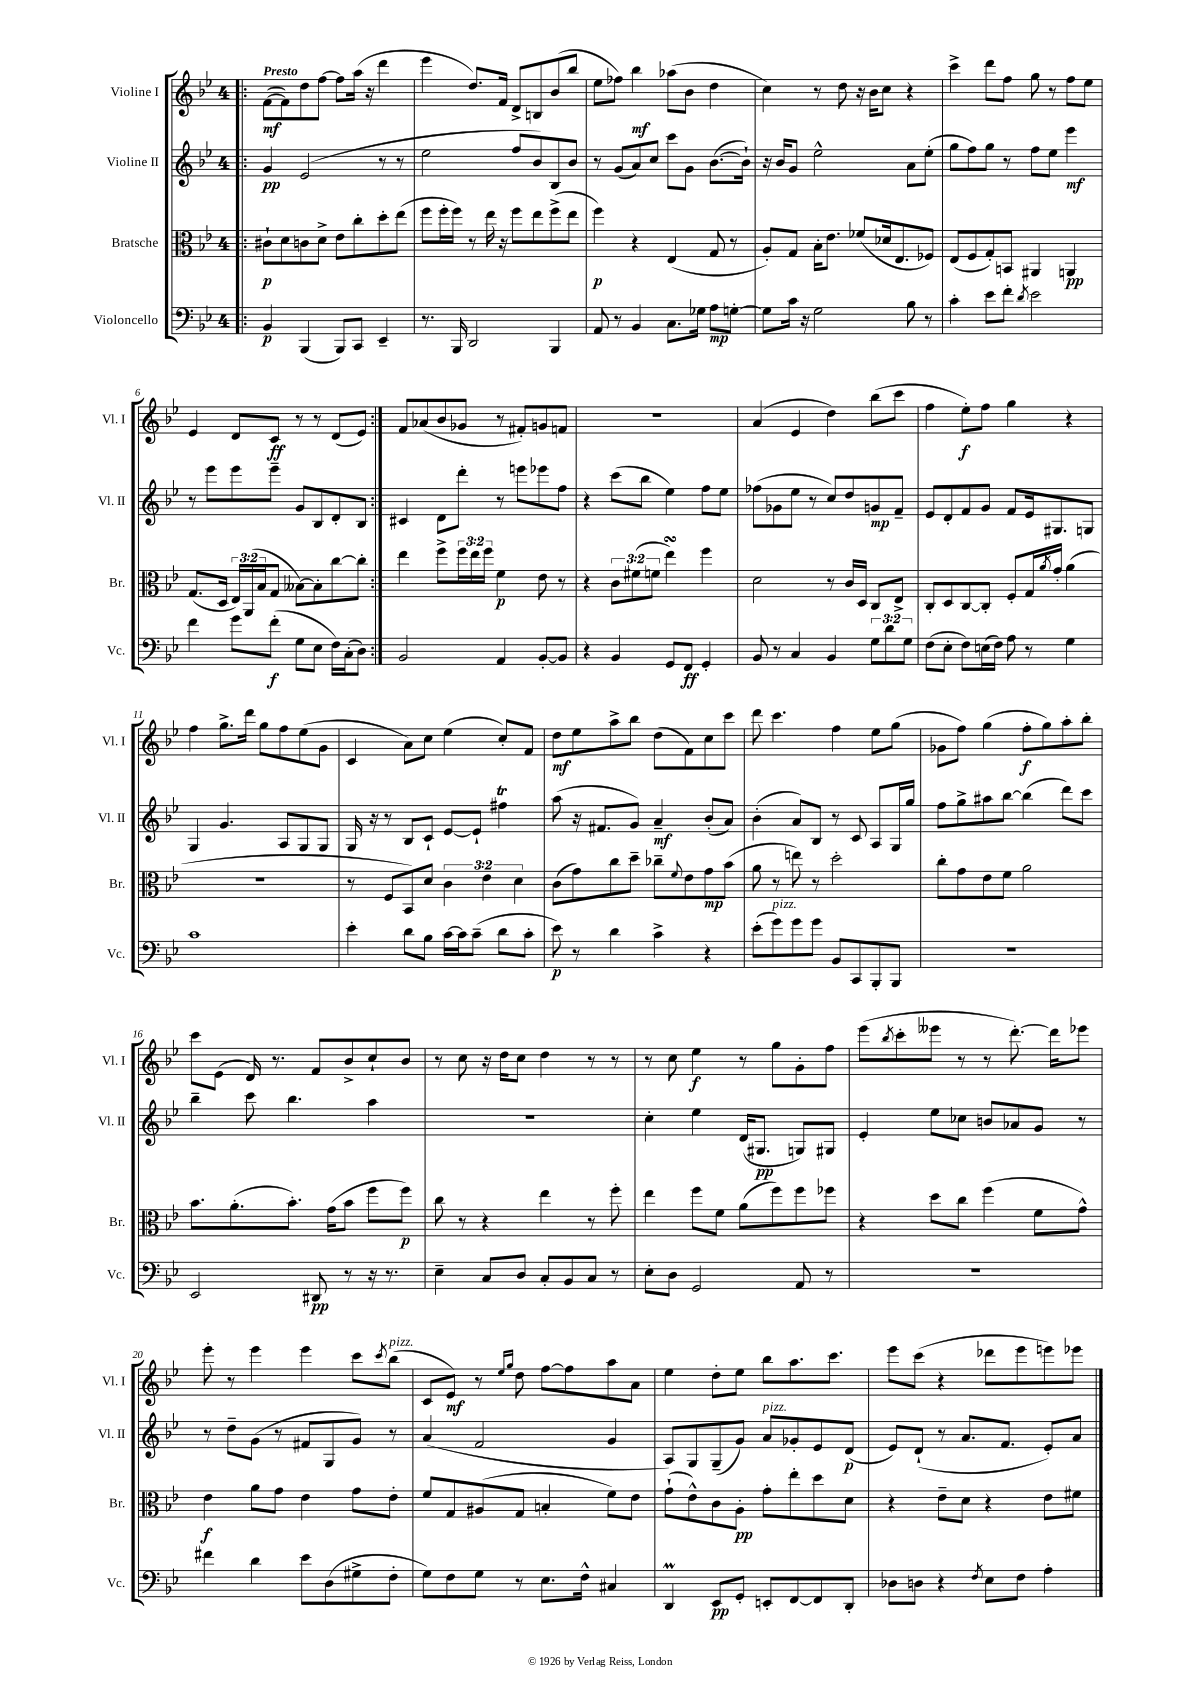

**kern	**dynam	**kern	**dynam	**kern	**dynam	**kern	**dynam
*part4	*part4	*part3	*part3	*part2	*part2	*part1	*part1
*staff4	*staff4	*staff3	*staff3	*staff2	*staff2	*staff1	*staff1
*I"Violoncello	*	*I"Bratsche	*	*I"Violine II	*	*I"Violine I	*
*I'Vc.	*	*I'Br.	*	*I'Vl. II	*	*I'Vl. I	*
*clefF4	*	*clefC3	*	*clefG2	*	*clefG2	*
*k[b-e-]	*	*k[b-e-]	*	*k[b-e-]	*	*k[b-e-]	*
*M4/4	*	*M4/4	*	*M4/4	*	*M4/4	*
=1!|:	=1!|:	=1!|:	=1!|:	=1!|:	=1!|:	=1!|:	=1!|:
!	!	!	!	!	!	!LO:TX:a:B:t=Presto	!
4BB-/	p	8c#X`\L	p	4g/	pp	([8f\L	mf
.	.	8d\	.	.	.	8f\])	.
(4BBB-/	.	8cn\	.	(2e-/	.	8dd\	.
.	.	8d^\J	.	.	.	[8ff\J	.
8BBB-/L)	.	8e-\L	.	.	.	8ff\L]	.
8CC/J	.	8cc'\	.	.	.	(16aa\Jk	.
.	.	.	.	.	.	16r	.
4EE-~/	.	8dd'\	.	8r	.	4ddd\	.
.	.	(8ee-\J	.	8r	.	.	.
=2	=2	=2	=2	=2	=2	=2	=2
8.r	.	8ff\L	.	2ee-\	.	4eee-\	.
.	.	16ff'\L	.	.	.	.	.
16BBB-/	.	16ff\JJ)	.	.	.	.	.
2DD/	.	8r	.	.	.	8.dd/L)	.
.	.	16ee-\	.	.	.	.	.
.	.	16r	.	.	.	16f/Jk	.
.	.	8ff\L	.	8ff/L	.	8d^/L	.
.	.	8ee-\	.	8b-/)	.	8Bn/	.
4BBB-/	.	(8ff^\	.	8B-/	.	(8b-/	.
.	.	8ee-\J	.	8b-/J	.	8bb-/J	.
=3	=3	=3	=3	=3	=3	=3	=3
8AA/	.	4ff\)	p	8r	.	8ee-\L	.
8r	.	.	.	(8g/L	.	8ff-X\J)	.
4BB-/	.	4r	.	8a/)	.	4bb-\	mf
.	.	.	.	8cc/J	.	.	.
8.C\L	.	(4E-/	.	8ccc\L	.	(8aa-X\L	.
.	.	.	.	8g\J	.	8b-\J	.
16G-X\Jk	.	.	.	.	.	.	.
8A\L	mp	8G/	.	([8.b-\L	.	4dd\	.
[8Gn'\J	.	8r	.	.	.	.	.
.	.	.	.	16b-`\Jk])	.	.	.
=4	=4	=4	=4	=4	=4	=4	=4
8G\L]	.	8A'/L)	.	16r	.	4cc\)	.
.	.	.	.	16b-/KL	.	.	.
16c\Jk	.	8G/J	.	8g/J	.	.	.
16r	.	.	.	.	.	.	.
2G\	.	16B-'\KL	.	2ee-^^\	.	8r	.
.	.	8.e-\J	.	.	.	.	.
.	.	.	.	.	.	8dd\	.
.	.	(8f-X/L	.	.	.	16r	.
.	.	.	.	.	.	16b-\KL	.
.	.	16d-X/k	.	.	.	8cc\J	.
.	.	8.E-/	.	.	.	.	.
8B-\	.	.	.	8a\L	.	4r	.
8r	.	8F-X/J)	.	(8ee-'\J	.	.	.
=5	=5	=5	=5	=5	=5	=5	=5
4c'\	.	(8E-/L	.	8gg\L	.	4ccc^\	.
.	.	8F/	.	8ff\)	.	.	.
8e-\L	.	8G'/)	.	8gg\J	.	8ddd\L	.
8f'\J	.	8BBn/J	.	8r	.	8ff\J	.
8qd/	.	.	.	.	.	.	.
2e-\	.	4AA#X/	.	8ff\L	.	8gg\	.
.	.	.	.	8ee-\J	.	8r	.
.	.	4AAn/	pp	4eee-\	mf	8ff\L	.
.	.	.	.	.	.	8ee-\J	.
!!LO:LB:g=z
=6	=6	=6	=6	=6	=6	=6	=6
4f\	.	(8.G/L	.	8r	.	4e-/	.
.	.	.	.	8eee-\L	.	.	.
.	.	16D/Jk	.	.	.	.	.
8g\L	.	24E-/LL)	.	8eee-\	.	8d/L	.
.	.	(24AA/	.	.	.	.	.
.	.	24B-/J	.	.	.	.	.
(8f'\J	f	8G/J	.	8eee-~\J	.	8c/J	ff
8G\L	.	[8B--X\L)	.	8g/L	.	8r	.
8E-\J	.	8B--'\]	.	8B-/	.	8r	.
16F\LL)	.	[8cc\	.	8d'/	.	(8d/L	.
(16C'\J	.	.	.	.	.	.	.
8D\J)	.	8cc'\J]	.	8B-/J	.	8e-/J)	.
=7:|!	=7:|!	=7:|!	=7:|!	=7:|!	=7:|!	=7:|!	=7:|!
2BB-/	.	4ee-\	.	4c#X/	.	8f/L	.
.	.	.	.	.	.	(8a-X/	.
.	.	8ff^\L	.	8d\L	.	8b-/	.
.	.	24ff\L	.	8ddd'\J	.	8g-X/J	.
.	.	24ee-\	.	.	.	.	.
.	.	24ff\JJ	.	.	.	.	.
4AA/	.	4f\	p	8r	.	8r	.
.	.	.	.	8eeen\L	.	8f#X'/L)	.
[8BB-'/L	.	8e-\	.	8eee-X\	.	8gn/	.
8BB-/J]	.	8r	.	8ff\J	.	8fn/J	.
=8	=8	=8	=8	=8	=8	=8	=8
4r	.	4r	.	4r	.	1r	.
4BB-/	.	12c\L	.	(8ccc\L	.	.	.
.	.	(12f#X\	.	.	.	.	.
.	.	.	.	8bb-\J	.	.	.
.	.	12fn\J	.	.	.	.	.
8GG/L	.	4ee-sSSs\)	.	4ee-\)	.	.	.
8FF/J	ff	.	.	.	.	.	.
4GG'/	.	4ff\	.	8ff\L	.	.	.
.	.	.	.	8ee-\J	.	.	.
=9	=9	=9	=9	=9	=9	=9	=9
8BB-/	.	2d\	.	(8ff-X\L	.	(4a/	.
8r	.	.	.	8g-X\	.	.	.
4C/	.	.	.	8ee-\J	.	4e-/	.
.	.	.	.	8r	.	.	.
4BB-/	.	8r	.	8cc/L)	.	4dd\)	.
.	.	16c/LL	.	8dd/	.	.	.
.	.	16D/JJ	.	.	.	.	.
12G\L	.	8C/L	.	8gn/	mp	(8bb-\L	.
12d\	.	.	.	.	.	.	.
.	.	8E-^/J	.	8f~/J	.	8ccc\J	.
12G\J	.	.	.	.	.	.	.
=10	=10	=10	=10	=10	=10	=10	=10
(8F\L	.	8C'/L	.	8e-/L	.	4ff\	.
8E-'\J	.	8D/	.	8d'/	.	.	.
8F\L)	.	[8C/	.	8f/	.	8ee-'\L)	f
(16En\L	.	8C'/J]	.	8g/J	.	8ff\J	.
16F\JJ)	.	.	.	.	.	.	.
8A\	.	8F'/L	.	8f/L	.	4gg\	.
8r	.	16G/L	.	16e-/k	.	.	.
.	.	8qa/	.	.	.	.	.
.	.	16g'/JJ	.	8.G#X/	.	.	.
4G\	.	(4a\	.	.	.	4r	.
.	.	.	.	8Gn/J	.	.	.
!!LO:LB:g=z
=11	=11	=11	=11	=11	=11	=11	=11
1c	.	1r	.	4G/	.	4ff\	.
.	.	.	.	4.g/	.	8.gg^\L	.
.	.	.	.	.	.	16ddd\Jk	.
.	.	.	.	.	.	8gg\L	.
.	.	.	.	8A/L	.	8ff\	.
.	.	.	.	8G/	.	(8ee-\	.
.	.	.	.	8G/J	.	8g\J	.
=12	=12	=12	=12	=12	=12	=12	=12
4e-'\	.	8r	.	16G/	.	4c/	.
.	.	.	.	16r	.	.	.
.	.	8F/L	.	8r	.	.	.
8d\L	.	8BB-/)	.	8B-/L	.	8a\L)	.
8B-\J	.	8d/J	.	8c`/J	.	8cc\J	.
[16c\LL	.	6c\	.	[8e-/L	.	(4ee-\	.
16c\J]	.	.	.	.	.	.	.
(8c~\J	.	.	.	8e-`/J]	.	.	.
.	.	6e-\	.	.	.	.	.
8d\L	.	.	.	4ff#Xt\	.	8cc'/L)	.
.	.	6d\	.	.	.	.	.
8c'\J	.	.	.	.	.	8f/J	.
=13	=13	=13	=13	=13	=13	=13	=13
8e-\)	p	(8c\L	.	(8aa\	.	8dd\L	mf
8r	.	8g\)	.	16r	.	8ee-\	.
.	.	.	.	8.f#X/L	.	.	.
4d\	.	8cc\	.	.	.	8aa^\	.
.	.	8dd~\J	.	8g/J)	.	8bb-\J	.
4c^\	.	8cc-X~\L	.	4a~/	mf	(8dd\L	.
.	.	8qqf/	.	.	.	.	.
.	.	8e-\	.	.	.	8f\)	.
4r	.	8g\	mp	(8b-'/L	.	8cc\	.
.	.	(8b-\J	.	8a/J)	.	8ccc\J	.
=14	=14	=14	=14	=14	=14	=14	=14
(8e-'\L	.	8a\	.	(4b-'\	.	8ddd\	.
!LO:TX:a:i:t=pizz.	!	!	!	!	!	!	!
8g\)	.	8r	.	.	.	4.ccc\	.
8g\	.	8een\)	.	8a/L)	.	.	.
8g\J	.	8r	.	8B-/J	.	.	.
8BB-/L	.	2dd'\	.	8r	.	4ff\	.
8CC/	.	.	.	8c/	.	.	.
8BBB-'/	.	.	.	8A/L	.	8ee-\L	.
8BBB-/J	.	.	.	16G/L	.	(8gg\J	.
.	.	.	.	16gg/JJ	.	.	.
=15	=15	=15	=15	=15	=15	=15	=15
1r	.	8cc'\L	.	8ff\L	.	8g-X\L	.
.	.	8g\	.	8gg^\	.	8ff\J)	.
.	.	8e-\	.	8aa#X\	.	(4gg\	.
.	.	8f\J	.	[8bb-\J	.	.	.
.	.	2a\	.	(4bb-\]	.	8ff'\L	f
.	.	.	.	.	.	8gg\)	.
.	.	.	.	8ddd\L)	.	8aa'\	.
.	.	.	.	8ccc\J	.	8bb-'\J	.
!!LO:LB:g=z
=16	=16	=16	=16	=16	=16	=16	=16
2EE-/	.	8.b-\L	.	4bb-~\	.	8ccc\L	.
.	.	.	.	.	.	(8e-\J	.
.	.	(8.a'\	.	.	.	.	.
.	.	.	.	8ccc\	.	16d/)	.
.	.	.	.	.	.	8.r	.
.	.	8.b-'\J)	.	4.bb-\	.	.	.
8DD#X/	pp	.	.	.	.	8f/L	.
.	.	(16g\KL	.	.	.	.	.
8r	.	8b-\J	.	.	.	8b-^/	.
16r	.	8ff\L	.	4aa\	.	8cc`/	.
8.r	.	.	.	.	.	.	.
.	.	8ff\J)	p	.	.	8b-/J	.
=17	=17	=17	=17	=17	=17	=17	=17
4E-~\	.	8cc\	.	1r	.	8r	.
.	.	8r	.	.	.	8cc\	.
8C/L	.	4r	.	.	.	16r	.
.	.	.	.	.	.	16dd\KL	.
8D/J	.	.	.	.	.	8cc\J	.
8C'/L	.	4ee-\	.	.	.	4dd\	.
8BB-/	.	.	.	.	.	.	.
8C/J	.	8r	.	.	.	8r	.
8r	.	8ff'\	.	.	.	8r	.
=18	=18	=18	=18	=18	=18	=18	=18
8E-'\L	.	4ee-\	.	4cc'\	.	8r	.
8D\J	.	.	.	.	.	8cc\	.
2GG/	.	8ff\L	.	4ee-\	.	4ee-\	f
.	.	8f\J	.	.	.	.	.
.	.	(8a\L	.	(16d/KL	.	8r	.
.	.	.	.	8.G#X/J	pp	.	.
.	.	8ff\)	.	.	.	8gg\L	.
8AA/	.	8ff\	.	8Gn/L)	.	8g'\	.
8r	.	8ff-X\J	.	8G#X/J	.	8ff\J	.
=19	=19	=19	=19	=19	=19	=19	=19
1r	.	4r	.	4e-'/	.	(8eee-\L	.
.	.	.	.	.	.	8qbb-/	.
.	.	.	.	.	.	8ccc'\	.
.	.	8dd\L	.	8ee-\L	.	8eee--X\J	.
.	.	8cc\J	.	8cc-X\J	.	8r	.
.	.	(4ff\	.	8bn/L	.	8r	.
.	.	.	.	8a-X/	.	[8.ddd'\)	.
.	.	8f\L	.	8g/J	.	.	.
.	.	.	.	.	.	16ddd\KL]	.
.	.	8g^^\J)	.	8r	.	8eee-X\J	.
!!LO:LB:g=z
=20	=20	=20	=20	=20	=20	=20	=20
4f#X\	.	4e-\	f	8r	.	8eee-'\	.
.	.	.	.	8dd~\L	.	8r	.
4d\	.	8a\L	.	(8g\J	.	4eee-\	.
.	.	8g\J	.	8r	.	.	.
8e-\L	.	4e-\	.	8f#X/L	.	4eee-\	.
(8D\	.	.	.	8G/	.	.	.
8G#X^\	.	8g\L	.	8g/J)	.	8ccc\L	.
.	.	.	.	.	.	8qccc/	.
!	!	!	!	!	!	!LO:TX:a:i:t=pizz.	!
8F'\J	.	8e-'\J	.	8r	.	(8bb-\J	.
=21	=21	=21	=21	=21	=21	=21	=21
8G\L)	.	8f/L	.	(4a/	.	8c/L	.
8F\	.	8G/	.	.	.	8e-/J)	mf
8G\J	.	(8A#X/	.	2f/	.	8r	.
.	.	.	.	.	.	16qqee-/LL	.
.	.	.	.	.	.	16qqgg/JJ	.
8r	.	8G/J	.	.	.	8dd\	.
8.E-\L	.	4Bn'/	.	.	.	[8ff\L	.
.	.	.	.	.	.	8ff\]	.
16F^^\Jk	.	.	.	.	.	.	.
4C#X/	.	8f\L)	.	4g/	.	8aa\	.
.	.	8e-\J	.	.	.	8a\J	.
=22	=22	=22	=22	=22	=22	=22	=22
4DDm/	.	(8g`\L	.	8A/L)	.	4ee-\	.
.	.	8e-^^\)	.	8G/	.	.	.
8EE-/L	pp	8c\	.	(8G~/	.	8dd'\L	.
8GG'/J	.	8A'\J	pp	8g/J)	.	8ee-\J	.
!	!	!	!	!LO:TX:a:i:t=pizz.	!	!	!
8EEn'/L	.	8g'\L	.	8a/L	.	8bb-\L	.
[8FF/	.	8ee-'\	.	8g-X'/	.	8.aa\	.
8FF/]	.	8dd\	.	8e-/	.	.	.
.	.	.	.	.	.	8.ccc\J	.
8DD'/J	.	8d\J	.	(8d/J	p	.	.
=23	=23	=23	=23	=23	=23	=23	=23
8D-X\L	.	4r	.	8e-/L)	.	8eee-\L	.
8Dn\J	.	.	.	(8d`/J	.	(8ccc\J	.
4r	.	8e-~\L	.	8r	.	4r	.
.	.	8d\J	.	8.a/L	.	.	.
8qF/	.	.	.	.	.	.	.
8E-\L	.	4r	.	.	.	8ddd-X\L	.
.	.	.	.	8.f/J	.	.	.
8F\J	.	.	.	.	.	8eee-\	.
4A'\	.	8e-\L	.	8e-'/L)	.	8eeen\)	.
.	.	8f#X\J	.	8a/J	.	8eee-X\J	.
==	==	==	==	==	==	==	==
*-	*-	*-	*-	*-	*-	*-	*-
